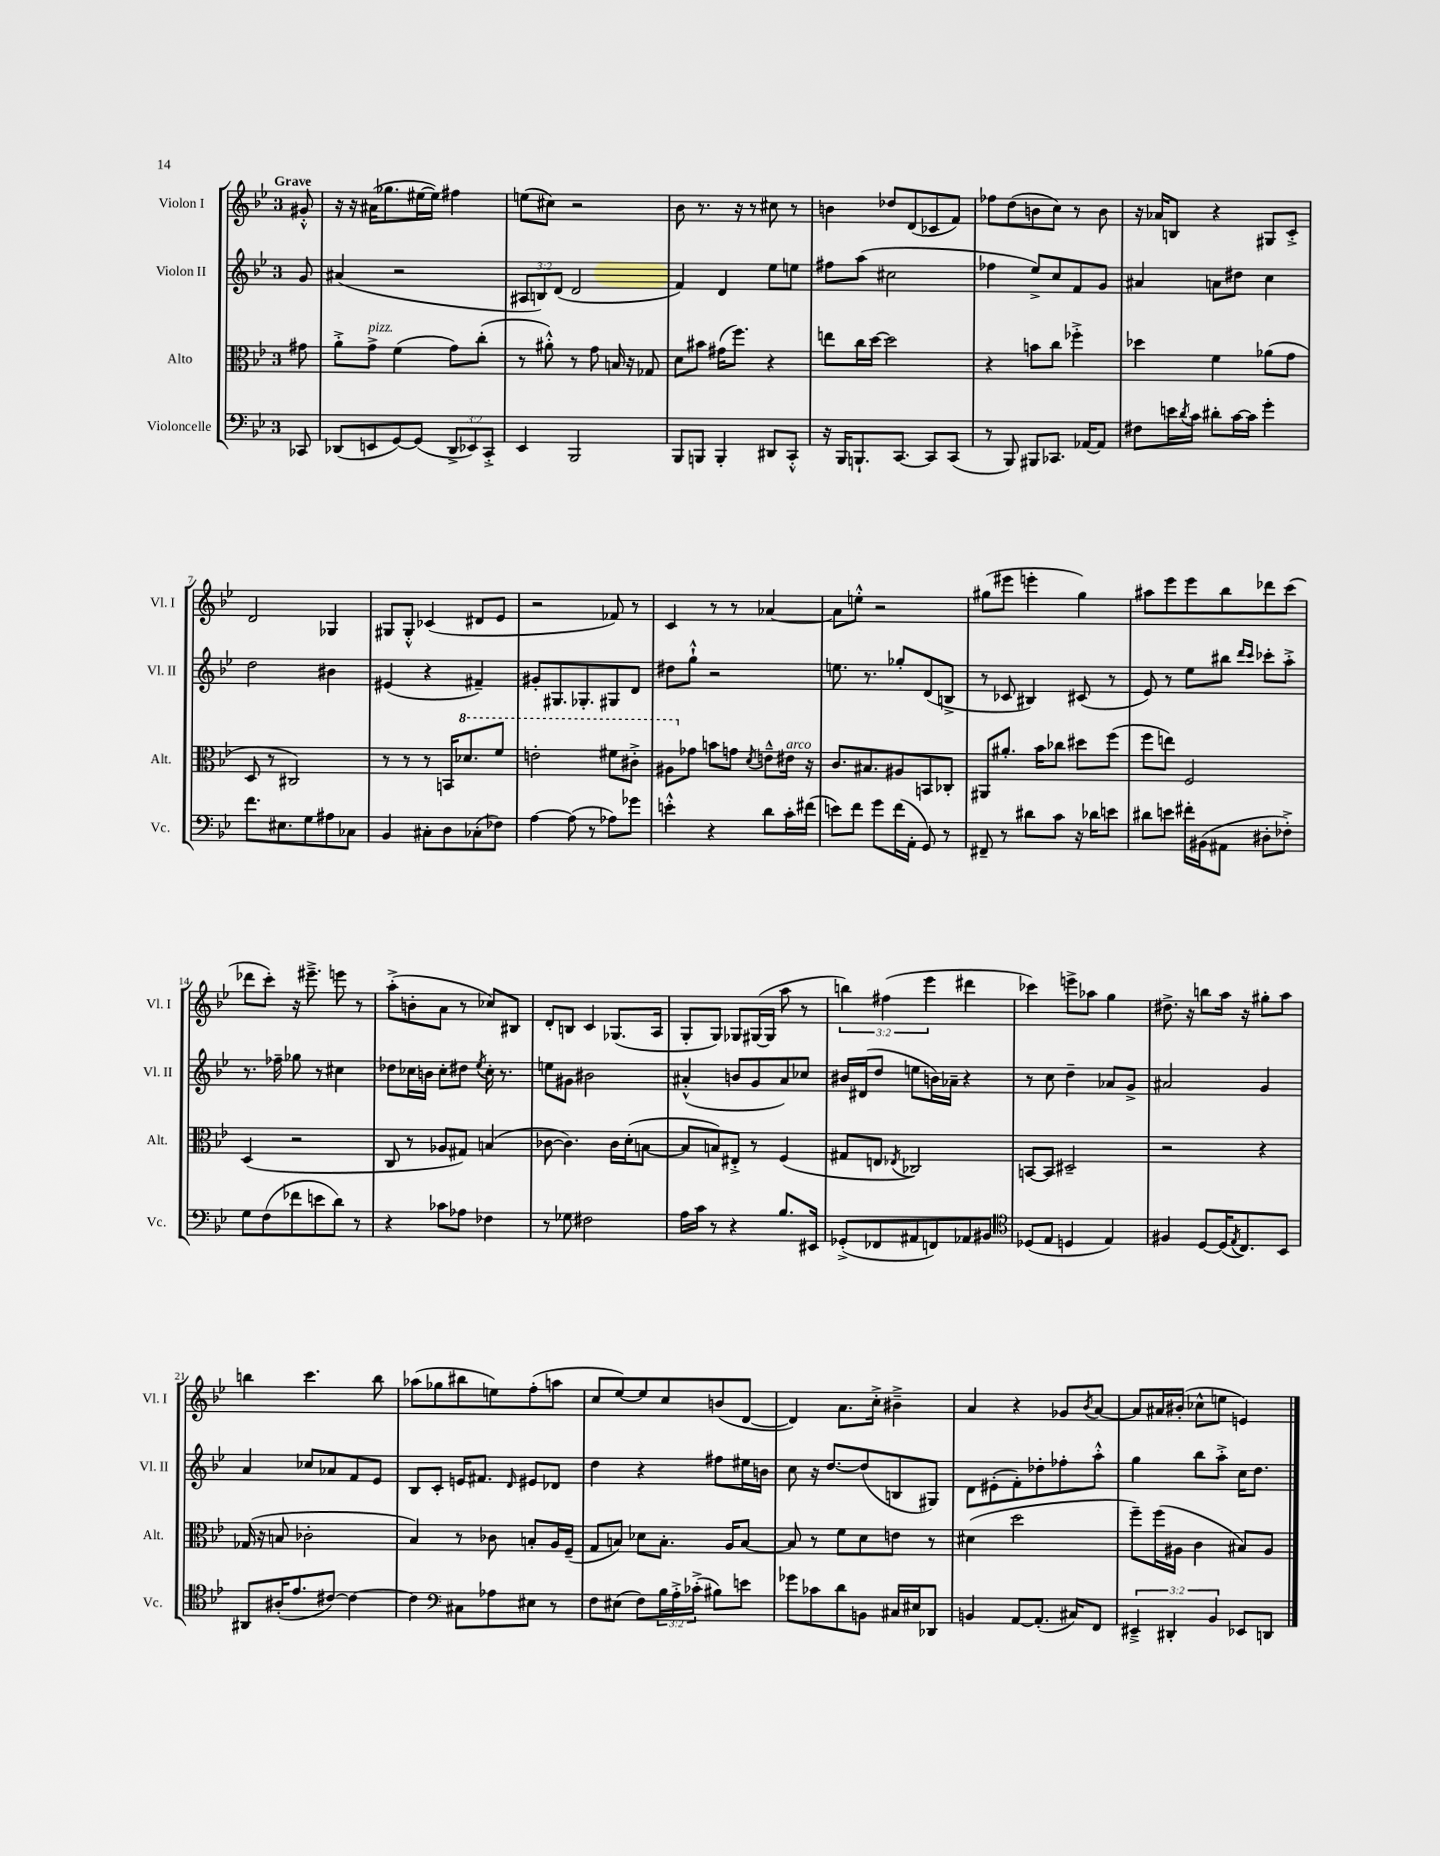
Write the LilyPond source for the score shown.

<<
\new StaffGroup <<
\new Staff = "s0" \with { instrumentName = "Violon I" shortInstrumentName = "Vl. I" } {
    \clef treble \key bes \major \once \override Staff.TimeSignature.style = #'single-digit \time 3/4 \override Staff.TupletNumber.text = #tuplet-number::calc-fraction-text \partial 8 \tempo "Grave"
    gis'8-.-^ |
    r16 r16 ais'16( ges''8. eis''16~ eis''16) fis''4 |
    e''8( cis''8) r2 |
    bes'8 r8. r16 r8 cis''8 r8 |
    b'4 des''8 d'8( ces'8 f'8) |
    fes''8 d''8( b'8 c''8) r8 b'8 |
    r16 aes'16 b8 r4 gis8 c'8-.-> |
    d'2 ges4 |
    gis8 gis8-.-^ ces'4( dis'8 ees'8 |
    r2 fes'8) r8 |
    c'4 r8 r8 aes'4~ |
    aes'8 e''8-.-^ r2 |
    gis''8( eis'''8 e'''4-. gis''4) |
    ais''8 ees'''8 ees'''8 bes''8 des'''8 c'''8( |
    des'''8 c'''8-.) r16 eis'''8.---> e'''8 r8 |
    a''8-.->( b'8-. a'8 r8 ces''8) bis8 |
    d'8-. b8 c'4 ges8.( a16 |
    g8-. g8) ges8 gis16~( gis16 a''8 r8 |
    \tuplet 3/2 { b''4) fis''4( ees'''4 } dis'''4 |
    ces'''4) e'''8-> aes''8 g''4 |
    dis''8.-> r16 b''8 a''16 r16 gis''8-. a''8 |
    b''4 c'''4. b''8 |
    aes''8( ges''8 bis''8 e''8) f''8-.( a''8 |
    c''8 ees''8~) ees''8 c''8 b'8( d'8~ |
    d'4) a'8. c''16-.-> bis'4---> |
    a'4 r4 ges'8 \acciaccatura { bes'8 } a'8~ |
    a'8 ais'16 bis'16-.( ces''8-^ e''8 e'4) \bar "|." |
}
\new Staff = "s1" \with { instrumentName = "Violon II" shortInstrumentName = "Vl. II" } {
    \clef treble \key bes \major \once \override Staff.TimeSignature.style = #'single-digit \time 3/4 \override Staff.TupletNumber.text = #tuplet-number::calc-fraction-text \partial 8
    g'8 |
    ais'4( r2 |
    \tuplet 3/2 { ais8 b8) d'8( } d'2 |
    f'4) d'4 ees''8 e''8 |
    fis''8 a''8( cis''2 |
    fes''4 ees''8->) c''8 f'8 g'8 |
    ais'4 a'8 dis''8 c''4 |
    d''2 bis'4 |
    eis'4( r4 fis'4--) |
    gis'8-. gis8. ges8.-. gis8 d'8 |
    dis''8 g''8-!-^ r2 |
    e''8. r8. ges''8-. d'8( b8-> |
    r8 ces'8 bis4) cis'8( r8 |
    ees'8) r8 ees''8 bis''8 \grace { d'''16 c'''16 } ces'''8-. a''8-.-> |
    r8. fes''16-- ges''8 r8 cis''4 |
    des''8 ces''16 b'16 ces''8-. dis''8 \acciaccatura { ees''8 } ces''16-. r8. |
    e''8 gis'8 bis'2 |
    ais'4-.-^( b'8 g'8 ais'8) ces''8 |
    bis'16 dis'16( d''8 e''8 b'16) aes'16-- r4 |
    r8 c''8 d''4-- aes'8 g'8-> |
    ais'2 g'4 |
    a'4 ces''8 aes'8 f'8 ees'8 |
    bes8 c'8-. e'16 fis'8. \grace { d'16 } eis'8 des'8 |
    d''4 r4 fis''8 eis''16 b'16 |
    c''8 r16 d''8.~ d''8( b8 gis8) |
    d'8 eis'8-.( f'8-.) des''8-. fes''8-. a''8-.-^ |
    g''4 bes''8 a''8-.-> c''16 d''8. \bar "|." |
}
\new Staff = "s2" \with { instrumentName = "Alto" shortInstrumentName = "Alt." } {
    \clef alto \key bes \major \once \override Staff.TimeSignature.style = #'single-digit \time 3/4 \partial 8
    gis'8 |
    a'8-.-> g'8->^\markup { \italic "pizz." } f'4( g'8) c''8-.( |
    r8 ais'8-.-^) r8 g'8 b16 r16 ges8 |
    d'8 bis'8 gis'16( f''8.) r4 |
    e''8 c''16 d''16~ d''2 |
    r4 b'8 c''8 fes''4-.-> |
    des''4 f'4 aes'8( g'8 |
    d8 r8 cis2) |
    r8 r8 r8 b,16 \ottava #1 des''8. f''8 |
    e''2-. fis''8 cis''8-.-> |
    ais'8 \ottava #0 ges'8 b'8 g'8 \acciaccatura { d'8 } e'8---^ eis'16^\markup { \italic "arco" } r16 |
    c'8. bis8. ais8 b,8 ces8-. |
    ais,8 ais'8.-. bes'16 ces''8 dis''8 f''8( |
    f''8 e''8) f2 |
    d4( r2 |
    c8 r8 aes8 gis8) b4( |
    ces'8~ ces'4.) ces'16 d'16-.( b8~ |
    b8 b8) eis8-.-> r8 f4( |
    gis8 e8 \acciaccatura { ees8 } ces2) |
    b,8~ b,8 dis2-- |
    r2 r4 |
    ges16( r16 b8 ces'2-. |
    bes4) r8 ces'8 b8-. a16 f16--( |
    g8 b8) des'8 b8.-. a16 b8~ |
    b8 r8 f'8 d'8 e'8 r8 |
    dis'4( d''2 |
    f''8--) f''16( ais16 c'4 bis8) ais8 \bar "|." |
}
\new Staff = "s3" \with { instrumentName = "Violoncelle" shortInstrumentName = "Vc." } {
    \clef bass \key bes \major \once \override Staff.TimeSignature.style = #'single-digit \time 3/4 \override Staff.TupletNumber.text = #tuplet-number::calc-fraction-text \partial 8
    ces,8 |
    des,8( e,8 g,8~) g,8( \tuplet 3/2 { des,8-> ees,8) c,8-.-> } |
    ees,4 bes,,2 |
    bes,,8 b,,8 b,,4-. dis,8 c,8-.-^ |
    r16 bes,,16 b,,8.-! c,8.~ c,8 c,8( |
    r8 bes,,8) bis,,8 ces,8. aes,16~ aes,8 |
    fis8 e'16 \acciaccatura { d'8 } c'16 dis'8-. c'16~ c'16 g'4-. |
    f'8. eis8. g8 ais8 ces8 |
    bes,4 cis8-. d8 ces8-.( fes8) |
    a4~ a8( r8 aes8) ges'8 |
    e'4-.-^ r4 d'8 c'16-. fis'16( |
    e'8) f'8 g'8 f'16( a,16-. g,8) r8 |
    fis,8-- r8 dis'8 c'8 r16 des'16 e'8 |
    dis'8 e'8 fis'16-. bis,16( ais,8 dis8-. fes8-.->) |
    g8 f8( fes'8 e'8 d'8) r8 |
    r4 ces'8 aes8 fes4 |
    r8 ges8 fis2 |
    a16 c'16 r8 r4 bes8. eis,16 |
    ges,8-.->( fes,8 ais,8 f,8) aes,8 bis,8 |
    \clef tenor des8( ees8 d4 ees4) |
    fis4 d8~ d16( \acciaccatura { ees8 } c8.) bes,8 |
    ais,8 ais16-.( ees'8. cis'8~) cis'4~ |
    cis'4 \clef bass cis8 aes8 eis8 r8 |
    f8 eis8( f8) \tuplet 3/2 { bes16 a16-.-> ces'16-.->( } bis8) e'8 |
    ges'8 ces'8 d'8 b,8 cis16 eis16 des,8 |
    b,4 a,8~ a,8.-.( cis16) f,8 |
    \tuplet 3/2 { eis,4---> dis,4-. bes,4 } ees,8 d,8 \bar "|." |
}
>>
>>
